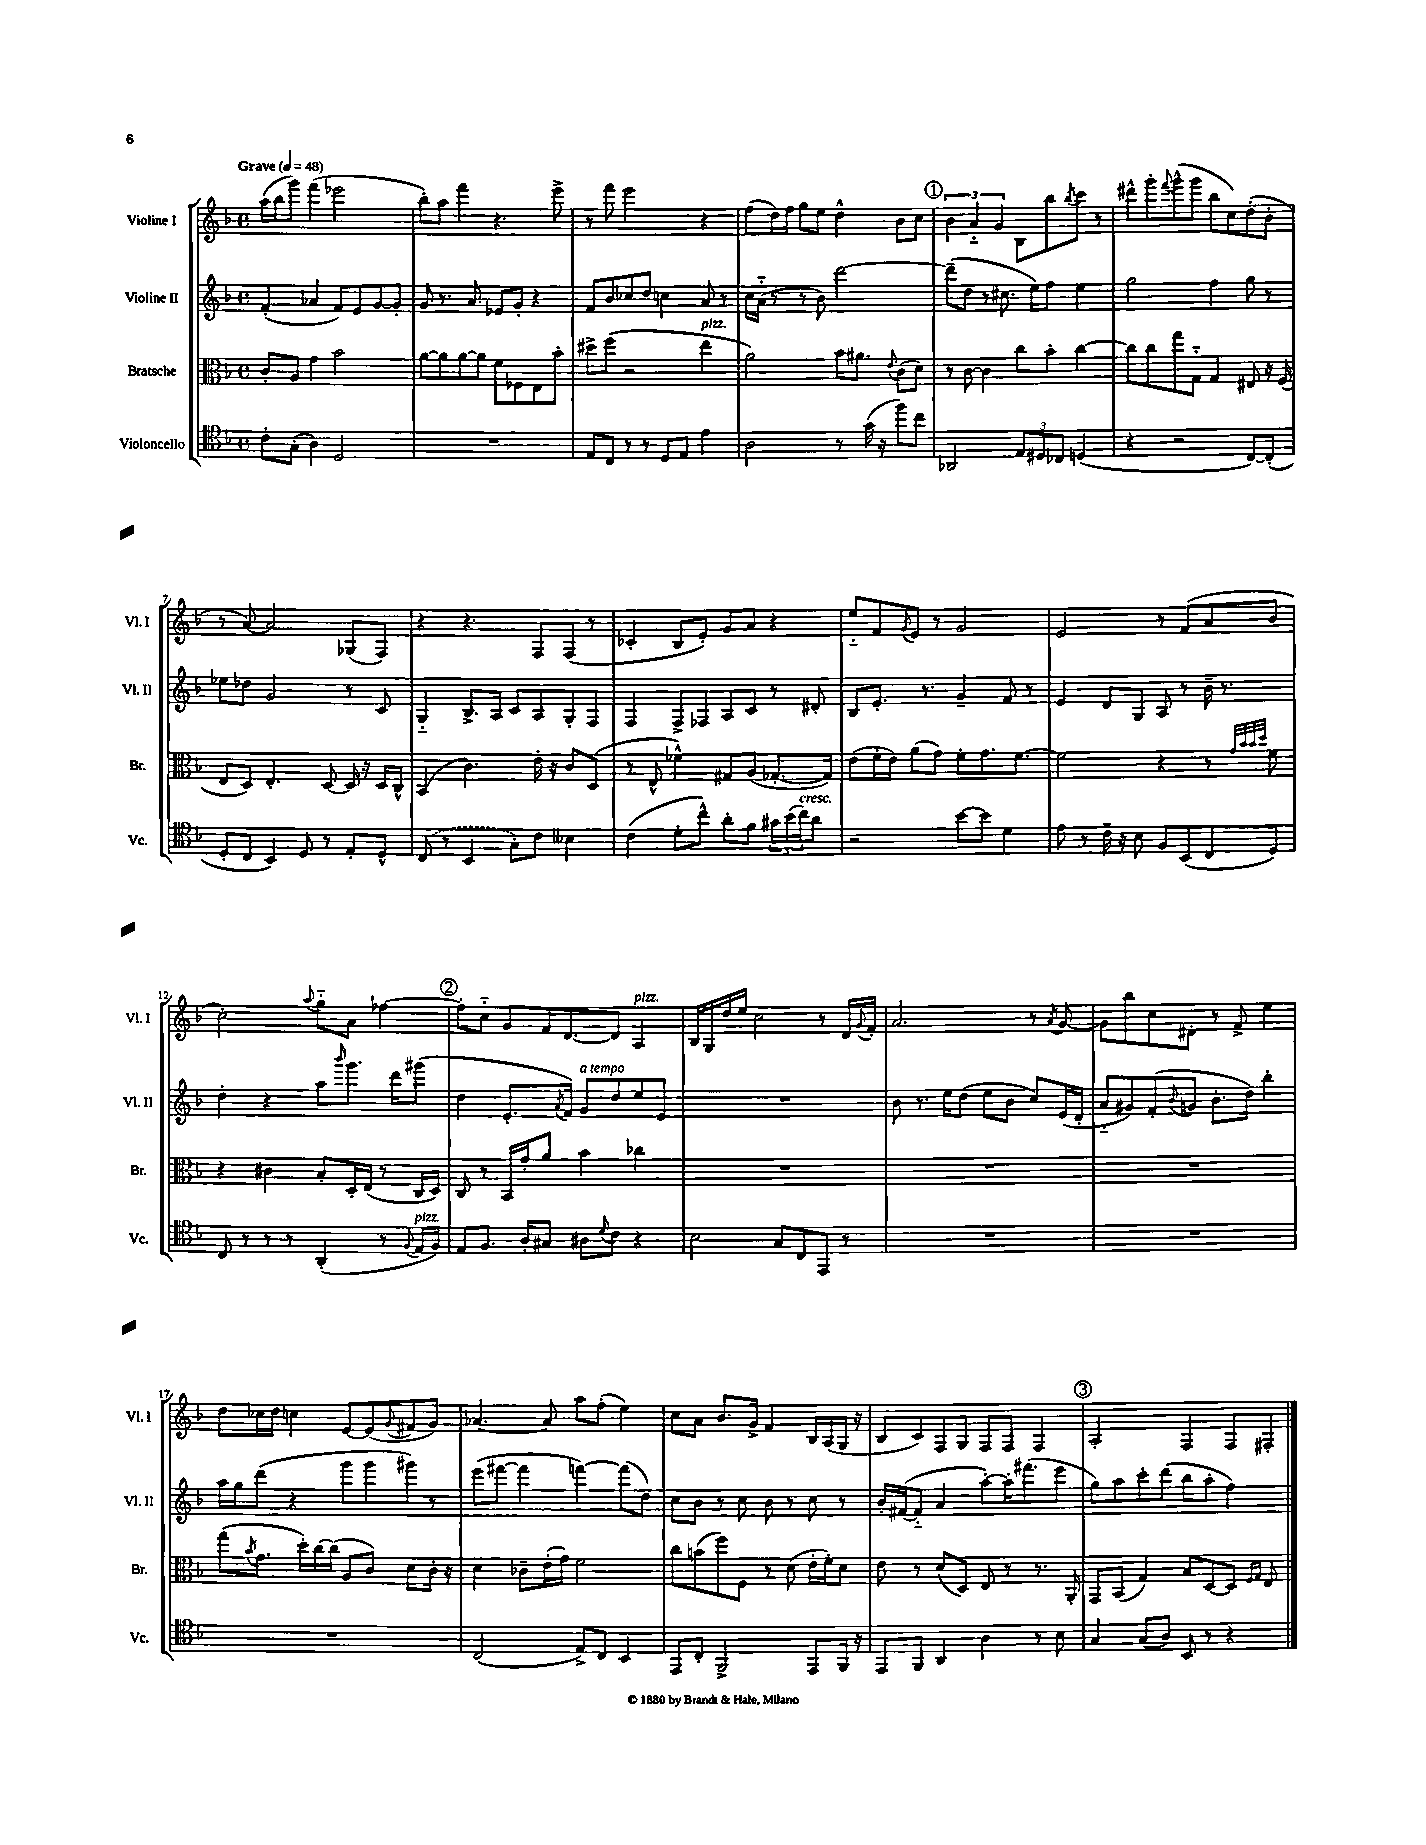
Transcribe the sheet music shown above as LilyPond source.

<<
\new StaffGroup <<
\new Staff = "s0" \with { instrumentName = "Violine I" shortInstrumentName = "Vl. I" } {
    \clef treble \key f \major \defaultTimeSignature \time 4/4 \tempo "Grave" 4 = 48
    a''16( bes''16 g'''8) f'''4( ees'''2 |
    bes''8-.) a''8 f'''4 r4. e'''8-> |
    r8 f'''8 e'''2 r4 |
    f''8( d''16) f''16 g''8 e''8 d''4-^ bes'8 c''8 |
    \mark \markup { \circle "1" } \tuplet 3/2 { bes'4 a'4-_ g'4 } bes8 bes''8 \acciaccatura { bes''8 } c'''8 r8 |
    dis'''8-^ g'''8-. \appoggiatura { f'''8 } g'''8-^( g'''8 bes''8 c''8) d''8-.( bes'8-. |
    r8 a'8~) a'2 ges8( f8) |
    r4 r4. f8 f8( r8 |
    ces'4-. bes8 e'8-.) g'8 a'8 r4 |
    e''8-_ f'8 \acciaccatura { g'8 } e'8 r8 g'2 |
    e'2 r8 f'8( a'8 bes'8 |
    c''2-.) \appoggiatura { a''8 } g''8-_ a'8 fes''4~ |
    \mark \markup { \circle "2" } fes''8-. c''8-_ g'8 f'16 d'8.~ d'8 a4^\markup { \italic "pizz." } |
    bes16 g16 d''16 e''16 c''2 r8 d'16 \appoggiatura { g'8 } f'16-. |
    a'2. r8 \acciaccatura { a'8 } g'8~ |
    g'8 bes''8 c''8 dis'8-. r8 f'8-> e''4 |
    d''8 ces''16 d''16 c''4 e'8~ e'8( \appoggiatura { g'8 } fis'8 g'8) |
    aes'4.~ aes'8 a''8 f''8-.( e''4) |
    c''8 a'8 bes'8. g'16-> f'4 bes16 a16( g16 r16 |
    bes8 c'8) f8 g8 f8 f8 f4 |
    \mark \markup { \circle "3" } a2-. f4 f8 fis8-. \bar "|." |
}
\new Staff = "s1" \with { instrumentName = "Violine II" shortInstrumentName = "Vl. II" } {
    \clef treble \key f \major \defaultTimeSignature \time 4/4
    f'4-.( aes'4 f'8) e'8 g'8~ g'8-. |
    g'8 r8. a'8. ees'8 g'8-. r4 |
    f'8 bes'8 ces''8 d''8 c''4 a'8 r8 |
    c''16 a'16-_( r8 r8 bes'8) d'''2~ |
    \mark \markup { \circle "1" } d'''8--( d''8 r8 cis''8. e''16) f''8 e''4 |
    g''2 f''4 g''8 r8 |
    ees''8 des''8 g'2 r8 c'8 |
    g4-_ bes8.-> a16 c'8 a8 g8-. f8 |
    f4 f8-> fes8 a8 c'8 r8 dis'8-. |
    bes8 e'8.-. r8. g'4-- f'8 r8 |
    e'4 d'8 g8 a8 r8 bes'16-- r8. |
    d''4-. r4 a''8 \grace { bes'''16 } g'''8. d'''16 gis'''8( |
    \mark \markup { \circle "2" } d''4 e'8.-. \acciaccatura { a'8 } f'16) g'8^\markup { \italic "a tempo" } d''8 e''8 e'8 |
    R1 |
    bes'8 r8. e''16 d''8( e''8 bes'8 c''8) e'16( d'16-. |
    a'8-_ gis'8) f'8-.( \appoggiatura { bes'8 } g'8 bes'8.-. d''16) bes''4-. |
    a''16 g''16 d'''8( r4 g'''8 g'''8 gis'''8) r8 |
    e'''8( fis'''8~ fis'''4 f'''4~) f'''8( d''8) |
    c''8 bes'8 r8 c''8 bes'8 r8 c''8 r8 |
    bes'16-. fis'16~( fis'8-_ a'4 a''8~-.) a''16-. fis'''8.( e'''8 |
    \mark \markup { \circle "3" } g''8) a''8 c'''8-. d'''8( bes''8 a''8-. f''4) \bar "|." |
}
\new Staff = "s2" \with { instrumentName = "Bratsche" shortInstrumentName = "Br." } {
    \clef alto \key f \major \defaultTimeSignature \time 4/4
    c'8-. a8 g'4 bes'2 |
    a'8~ a'8 a'8~ a'8 f'8 fes8 e8 bes'8-. |
    dis''8-> f''8( r2 e''4^\markup { \italic "pizz." } |
    a'2) bes'16 ais'8. \appoggiatura { e'8 } c'8( d'8) |
    \mark \markup { \circle "1" } r8 c'8~ c'4 c''8 bes'8-. c''4~ |
    c''8 c''8 g''8 g8-_ g4 eis8 r16 f16( |
    e8 d8) e4.-. d8~ d16 r16 d16 c16-^ |
    bes,4( c'4.) e'16-. r16 c'8 d8( |
    r8 e8-^ fes'4-^) gis8 a8( ges8.~-. ges16) |
    e'8( f'16-. e'16) a'8( g'8) f'8-. g'8. f'8.~ |
    f'2 r4 r8 \grace { g'32 bes'32 bes'32 d''32 } f'8 |
    r4 cis'4 bes8-. d16-. e16( r8 c16 d16) |
    \mark \markup { \circle "2" } c8 r8 bes,16 g'16-. a'8 bes'4 ces''4 |
    R1 |
    R1 |
    R1 |
    g''8( \acciaccatura { bes'8 } g'8. d''16-.) c''16~ c''16( a8 c'8) d'8 c'16-. r16 |
    d'4 ces'8-- e'16-.( g'16) f'2 |
    c''8 b'8( f''8) f8 r8 d'8( e'16-. f'16-.) d'8 |
    e'8 r8 d'8( d8) e8 r8 r8. a,16-. |
    \mark \markup { \circle "3" } g,8 bes,8( g4) bes8 d8~ d8 \grace { f16 g16 } e8 \bar "|." |
}
\new Staff = "s3" \with { instrumentName = "Violoncello" shortInstrumentName = "Vc." } {
    \clef tenor \key f \major \defaultTimeSignature \time 4/4
    c'8-. g8-.( a4) d2 |
    R1 |
    e8 c8 r8 r8 d8 e8 e'4 |
    a2 r8 g'16( r16 f''8) c''8 |
    \mark \markup { \circle "1" } aes,2 \tuplet 3/2 { e8 dis8 ces8 } d4( |
    r4 r2 c8~) c8-.( |
    d8-. c8 bes,4) d8 r8 e8-. d8-^ |
    \once \slurDashed c8( r8 bes,4 g8-.) c'8 beses4 |
    c'4( d'8-. c''8-^) a'8-. f'8 \tuplet 3/2 { gis'16 bes'16( c''16^\markup { \italic "cresc." }) } a'8 |
    r2 bes'8~ bes'8 d'4 |
    e'8 r8 c'16-- r16 bes8 f8 bes,8( c8 d8) |
    c8 r8 r8 r8 a,4-.( r8 \appoggiatura { f8 } e16^\markup { \italic "pizz." } f16) |
    \mark \markup { \circle "2" } e8 f8. a16-. gis8 ais8 \appoggiatura { d'8 } c'8 r4 |
    bes2 g8 c8 e,8 r8 |
    R1 |
    R1 |
    R1 |
    c2( e8->) c8 bes,4 |
    e,8 c8-. f,2-> e,8 f,16 r16 |
    e,8 f,8 a,4 a4 r8 bes8 |
    \mark \markup { \circle "3" } g4 g8( a8) bes,8 r8 r4 \bar "|." |
}
>>
>>
